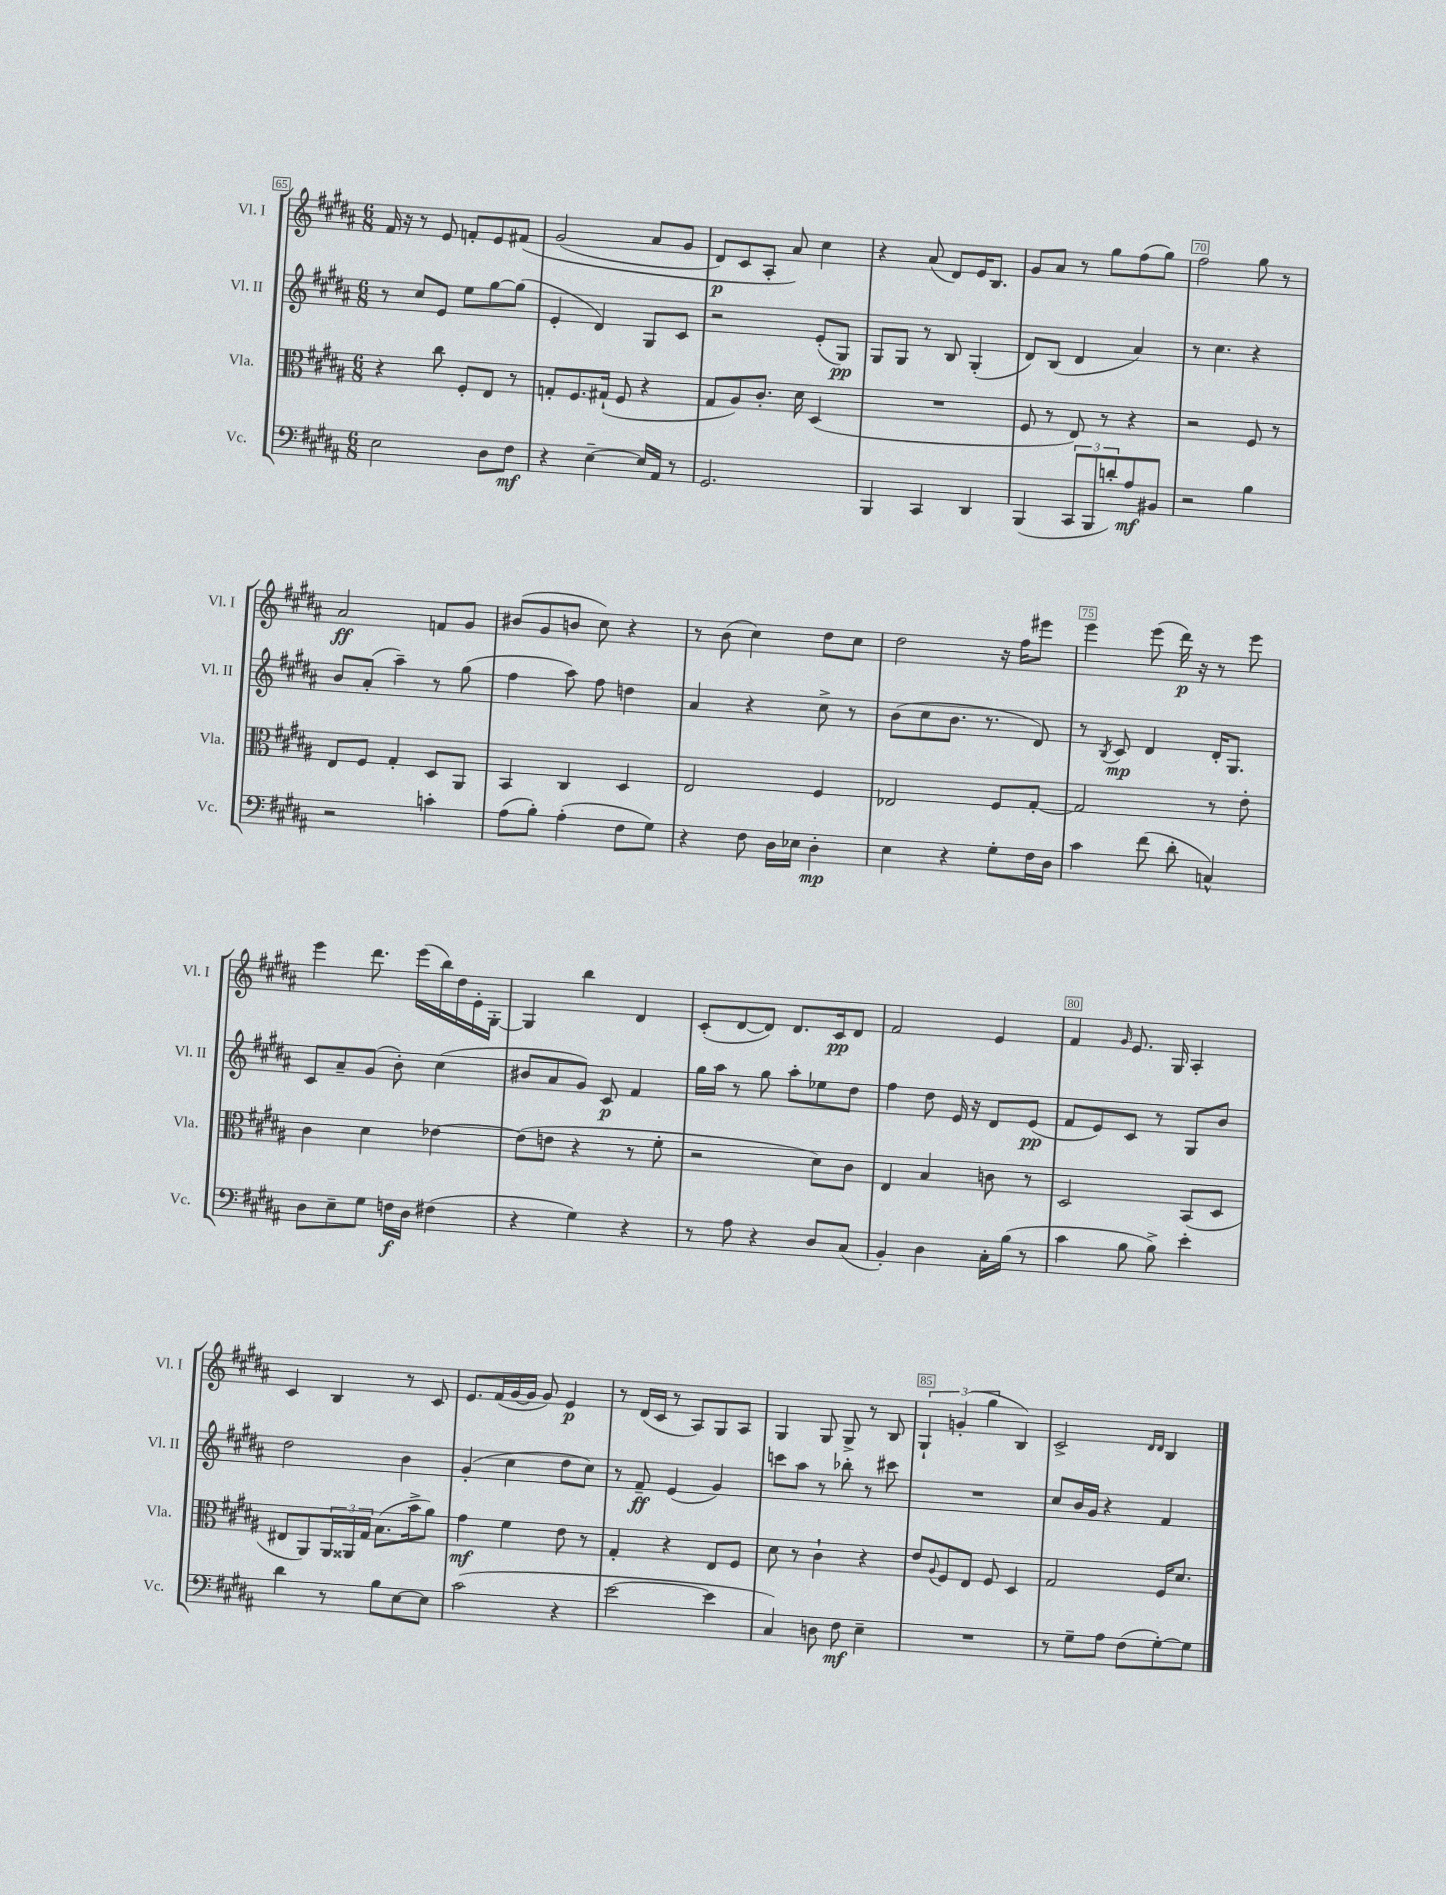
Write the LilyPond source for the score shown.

<<
\new StaffGroup <<
\new Staff = "s0" \with { instrumentName = "Vl. I" shortInstrumentName = "Vl. I" } {
    \clef treble \key b \major \numericTimeSignature \time 6/8
    fis'16 r16 r8 e'8 f'8-. e'8 fis'8\( |
    gis'2( ais'8 gis'8 |
    dis'8\p) cis'8 ais8-. ais'8\) cis''4 |
    r4 ais'8( dis'8) e'16 b8. |
    gis'8 ais'8 r8 gis''8 fis''8( gis''8) |
    fis''2 gis''8 r8 |
    ais'2\ff f'8 gis'8 |
    bis'8( gis'8 b'8 cis''8) r4 |
    r8 b'8( cis''4) dis''8 cis''8 |
    dis''2 r16 fis''16 eis'''8 |
    e'''4 e'''8( dis'''16\p) r16 r8 e'''8 |
    e'''4 dis'''8. e'''16( b''16) dis''16 e'16-. gis16~-. |
    gis4 b''4 dis'4 |
    cis'8-.( dis'8~ dis'8) dis'8. cis'16\pp dis'8 |
    fis'2 e'4 |
    fis'4 \grace { gis'16 } e'8. gis16 ais4-. |
    cis'4 b4 r8 cis'8 |
    e'8. fis'16( gis'16~ gis'16 gis'8) e'4\p |
    r8 dis'16( cis'16 r8 ais8) gis8 ais8 |
    gis4 gis8 gis8-> r8 b8 |
    \tuplet 3/2 { gis4-! g'4-.( gis''4 } b4) |
    cis'2-> \grace { dis'16 dis'16 } b4 \bar "|." |
}
\new Staff = "s1" \with { instrumentName = "Vl. II" shortInstrumentName = "Vl. II" } {
    \clef treble \key b \major \numericTimeSignature \time 6/8
    r8 cis''8 e'8 e''8 gis''8~ gis''8( |
    e'4-. dis'4) gis8 cis'8 |
    r2 e'8-.( gis8\pp) |
    gis8 gis8 r8 b8 gis4-.( |
    dis'8) b8( dis'4 ais'4) |
    r8 cis''4. r4 |
    b'8 ais'8-.( ais''4--) r8 gis''8( |
    fis''4 ais''8) fis''8 d''4 |
    ais'4 r4 cis''8-> r8 |
    b'8( cis''8 b'8. r8. dis'8) |
    r8 \acciaccatura { b8 } cis'8\mp dis'4 dis'16-. gis8. |
    cis'8 ais'8-- gis'8( b'8-.) cis''4( |
    bis'8 ais'8 gis'8) cis'8\p fis'4 |
    gis''16 ais''16 r8 gis''8 ais''8-. ees''8 dis''8 |
    fis''4 dis''8 e'16 r16 dis'8 e'8\pp( |
    fis'8 e'8) cis'8 r8 gis8 b'8 |
    dis''2 b'4 |
    gis'4-.( cis''4 dis''8 cis''8) |
    r8 fis'8--\ff e'4( gis'4) |
    c'''8 ais''8 r8 bes''8-. r8 cis'''8 |
    R2. |
    cis''8 b'16 gis'16 r4 fis'4 \bar "|." |
}
\new Staff = "s2" \with { instrumentName = "Vla." shortInstrumentName = "Vla." } {
    \clef alto \key b \major \numericTimeSignature \time 6/8
    r4 cis''8 fis8-. e8 r8 |
    g8-. fis8. gis16-!( fis8 r4 |
    gis8 ais8) cis'8.-. dis'16 dis4( |
    R2. |
    fis8 r8 e8) r8 r4 |
    r2 fis8 r8 |
    e8 fis8 gis4-. dis8 ais,8 |
    b,4 cis4 dis4 |
    e2 fis4 |
    ees2 fis8 gis8~-. |
    gis2 r8 e'8-. |
    cis'4 dis'4 ees'4~ |
    ees'8( e'8 r4 r8 fis'8-. |
    r2 dis'8) cis'8 |
    e4 b4 c'8 r8 |
    dis2 b,8( dis8 |
    eis8 ais,8) \tuplet 3/2 { ais,16 aisis,16 gis16 } b8.( b'16-> ais'8) |
    gis'4\mf fis'4 e'8 r8 |
    gis4-. r4 e8 fis8 |
    dis'8 r8 cis'4-! r4 |
    e'8 \appoggiatura { ais8 } fis8 e8 fis8 dis4 |
    gis2 fis16 dis'8. \bar "|." |
}
\new Staff = "s3" \with { instrumentName = "Vc." shortInstrumentName = "Vc." } {
    \clef bass \key b \major \numericTimeSignature \time 6/8
    e2 dis8 fis8\mf |
    r4 e4~-- e16 ais,16 r8 |
    gis,2. |
    b,,4 cis,4 dis,4 |
    b,,4( \tuplet 3/2 { cis,8 b,,8 d'8-.) } ais8\mf bis,8 |
    r2 b4 |
    r2 c'4-. |
    ais8( b8-.) ais4-.( fis8 gis8) |
    r4 fis8 dis16 ees16 dis4-.\mp |
    e4 r4 gis8-. fis16 dis16 |
    cis'4 fis'8( dis'8-. c4-^) |
    dis8 e8-- gis8 f16\f dis16 fis4( |
    r4 gis4) r4 |
    r8 ais8 r4 dis8 cis8( |
    b,4-.) dis4 cis16-. b16( r8 |
    cis'4 b8 b8->) e'4-. |
    dis'4 r8 b8 e8~ e8 |
    cis'2( r4 |
    e'2~ e'4 |
    cis4) d8 fis8\mf e4-- |
    R2. |
    r8 gis8-- ais8 fis8( gis8~-.) gis8 \bar "|." |
}
>>
>>
\layout { \context { \Score currentBarNumber = #65 \override BarNumber.break-visibility = ##(#f #t #t) barNumberVisibility = #(every-nth-bar-number-visible 5) \override BarNumber.stencil = #(make-stencil-boxer 0.1 0.3 ly:text-interface::print) } }
